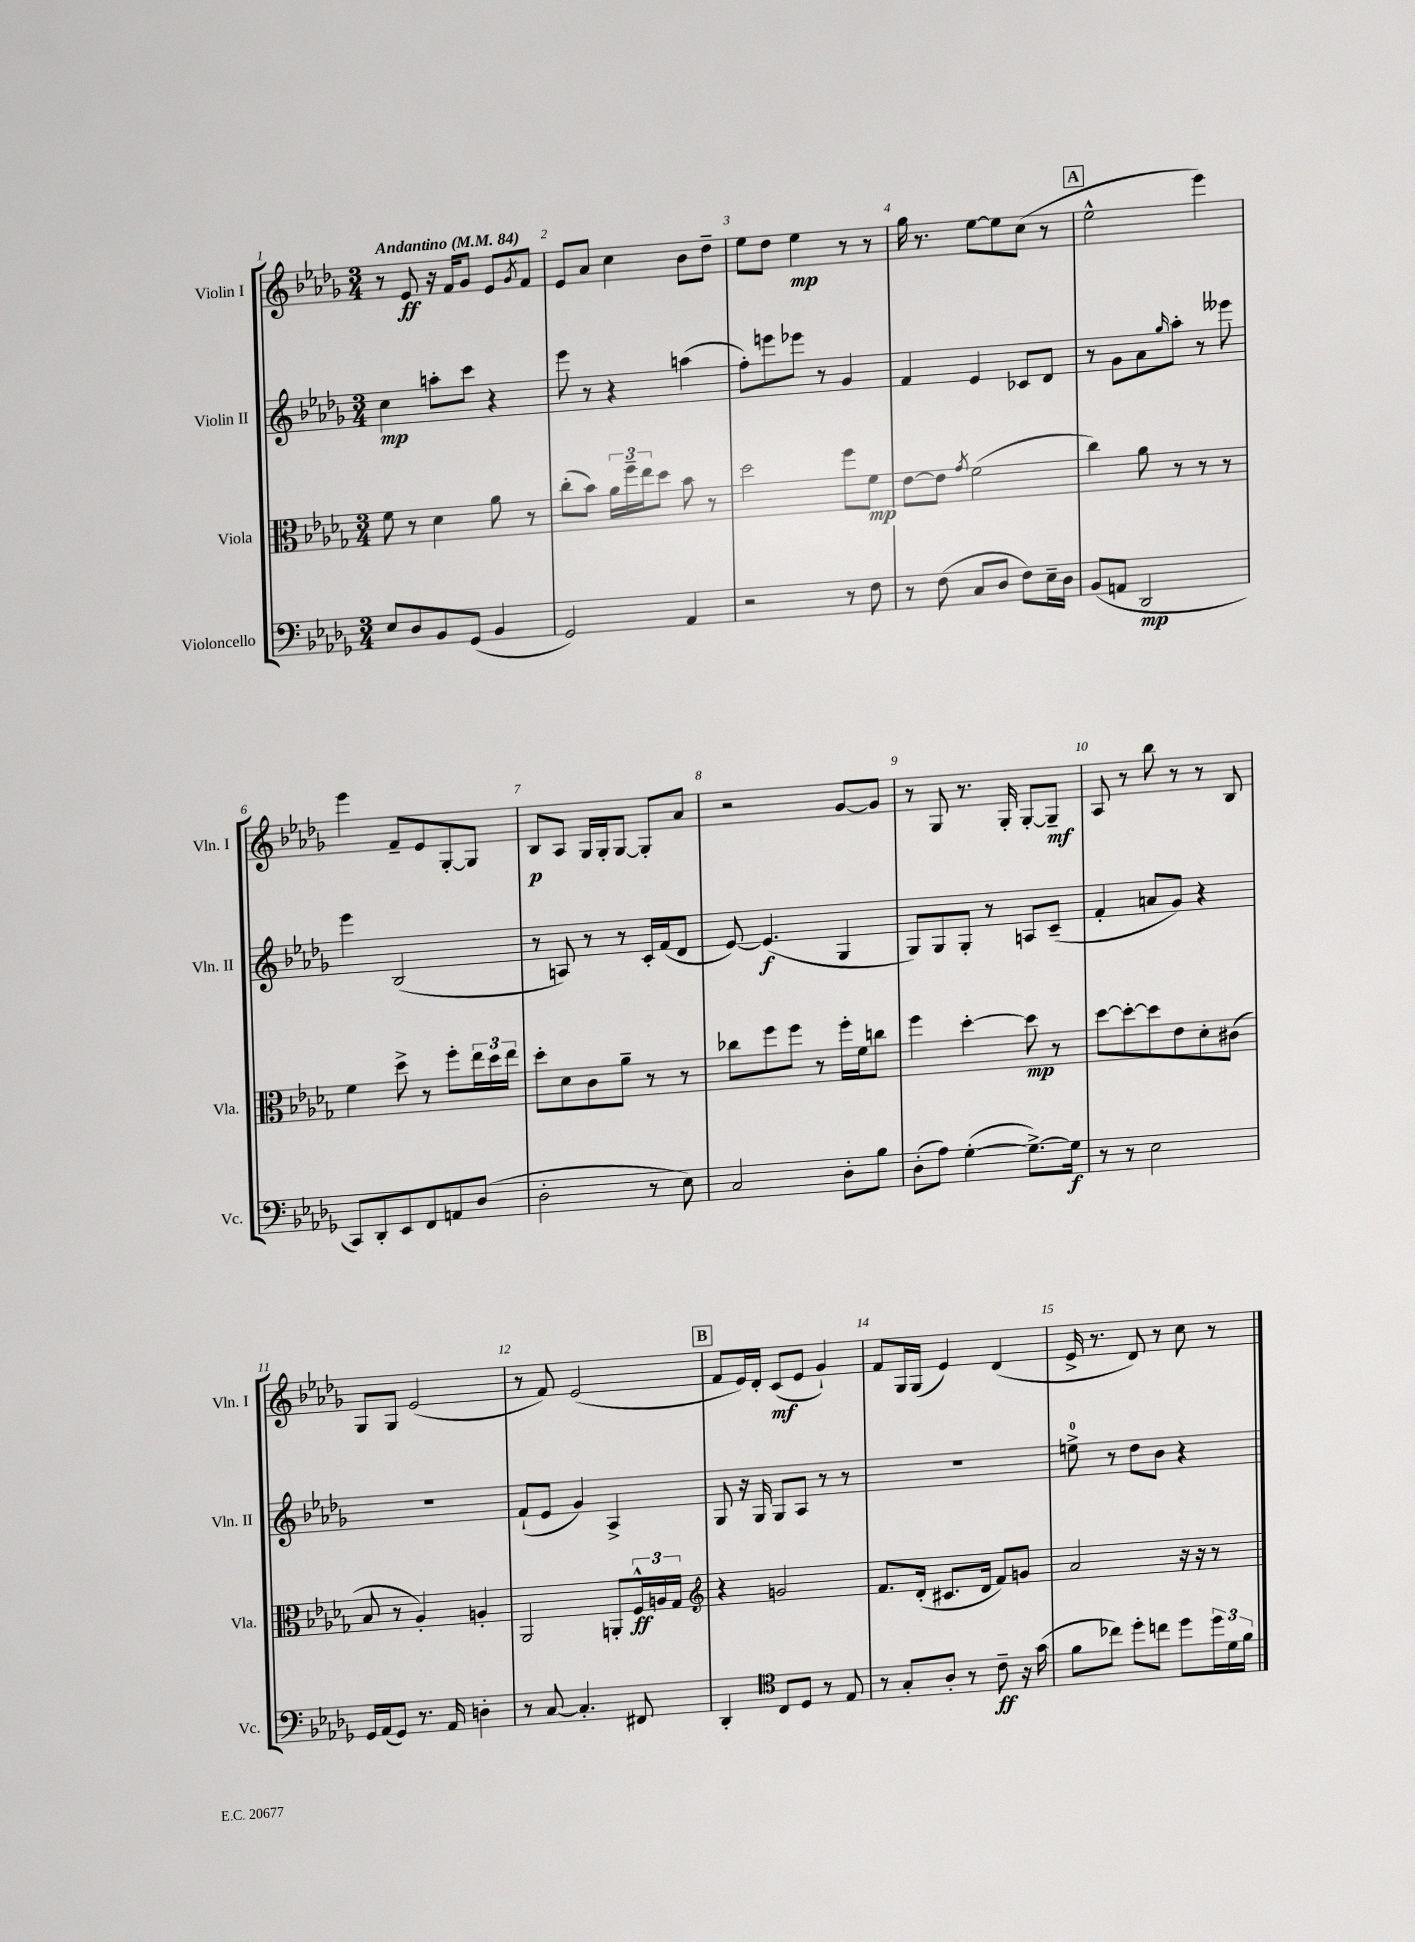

**kern	**kern	**kern	**kern
*staff4	*staff3	*staff2	*staff1
*clefF4	*clefC3	*clefG2	*clefG2
*k[b-e-a-d-g-]	*k[b-e-a-d-g-]	*k[b-e-a-d-g-]	*k[b-e-a-d-g-]
*M3/4	*M3/4	*M3/4	*M3/4
*MM84	*MM84	*MM84	*MM84
8E-/L	8f\	4cc\	8r
8D-/	8r	.	8e-/
8BB-/	4d-\	8aa'\L	16r
.	.	.	16f/LK
(8GG-/J	.	8ccc\J	8g-/J
4BB-/	8a-\	4r	8e-/L
.	.	.	8qg-/
.	8r	.	8f/J
=	=	=	=
2GG-/)	(8cc'\L	8eee-\	8e-/L
.	8b-\J)	8r	8a-/J
.	24a-\LL	4r	4cc\
.	24ff~\	.	.
.	24ee-\J	.	.
.	8dd-\J	.	.
4AA-/	8b-\	(4aa\	8b-\L
.	8r	.	8dd-~\J
=	=	=	=
2r	2dd-\	8ff'\L)	8ee-\L
.	.	8eee\	8dd-\J
.	.	8eee-\J	4ee-\
.	.	8r	.
8r	8ff\L	4g-/	8r
8F\	8f\J	.	8r
=	=	=	=
8r	[8e-\L	4f/	16gg-\
.	.	.	8.r
(8F\	8e-\]J	.	.
.	8qg-/	.	.
8C/L	(2f\	4e-/	[8ee-\L
8D-/J	.	.	8ee-\]
8F\L)	.	8c-/L	(8cc\J
16E-~\L	.	8d-/J	8r
16D-\JJ	.	.	.
=	=	=	=
(8BB-/L	4cc\)	8r	2ee-^^\
8AA/J	.	8g-\L	.
2DD-/	8a-\	8a-\	.
.	.	16qqgg-/	.
.	8r	8aa-'\J	.
.	8r	8r	4eee-\)
.	8r	8eee--\	.
=	=	=	=
8CC/L)	4f\	4eee-\	4eee-\
8DD-'/	.	.	.
8EE-/	8dd-^\	(2B-/	8f~/L
8FF/	8r	.	8e-/
8AA/	8ff'\L	.	[8G-'/
(8D-/J	24ee-\L	.	8G-/]J
.	24dd-\	.	.
.	24ee-\JJ	.	.
=	=	=	=
2D-'\	8dd-'\L	8r	8B-/L
.	8d-\	8A/)	8A-/J
.	8c\	8r	16G-/LL
.	.	.	16G-'/J
.	8a-~\J	8r	[8G-/J
8r	8r	16c'/LL	8G-'/]L
.	.	(16f/J	.
8E-\)	8r	8d-/J	8a-/J
=	=	=	=
2C/	8cc-\L	[8e-/)	2r
.	8ff\	(4.e-/]	.
.	8ff\J	.	.
.	8r	.	.
8D-'\L	16ff'\LL	4G-/	[8g-/L
.	16f\J	.	.
8B-\J	8cc\J	.	8g-/]J
=	=	=	=
(8D-'\L	4ff\	8G-/L)	8r
8A-\J)	.	8G-/	8G-/
([4G-'\	[4dd-'\	8G-'/J	8.r
.	.	8r	.
.	.	.	16G-'/
8.G-^\_L)	8dd-\]	8A/L	[8G-'/L
.	8r	(8c~/J	8G-~/]J
16G-\]Jk	.	.	.
=	=	=	=
8r	[8dd-\L	4f'/	8A-/
8r	8dd-'\_	.	8r
2E-\	8dd-\]	8a/L	8bb-\
.	8e-\	8g-/J)	8r
.	8d-'\	4r	8r
.	(8c#\J	.	8B-/
=	=	=	=
16GG-/LL	8B-/	2.r	8G-/L
(16AA-/J	.	.	.
8GG-/J)	8r	.	8G-/J
8.r	4A-'/)	.	(2e-/
16AA-/	.	.	.
4D'\	4A'/	.	.
=	=	=	=
8r	2AA-/	(8f`/L	8r
[8C/	.	8e-/J	8f/)
4.C'/]	.	4g-/)	(2e-/
.	8AA'/L	4A-^/	.
8FF#/	24F^^/L	.	.
.	24A/	.	.
.	24G-/JJ	.	.
=	=	=	=
*	*clefG2	*	*
4DD-'/	4r	8G-/	8f/L
.	.	16r	16e-/L)
.	.	16G-/	16d-'/JJ
*clefC4	*	*	*
8C/L	2g/	8G-/L	(8c/L
8D-/J	.	8A-/J	8e-/J
8r	.	8r	4g-`/)
8E-/	.	8r	.
=	=	=	=
8r	8.f/L	2.r	8f/L
8G-'/L	.	.	16G-/L
.	(16d-'/Jk	.	(16G-/JJ
8A-'/J	8.c#/L	.	4e-/)
8r	.	.	.
.	16d-/Jk	.	.
8c~\	8f/L)	.	(4d-/
16r	8g/J	.	.
(16g-\	.	.	.
=	=	=	=
8f\L	2a-/	8ee^\	16e-^/
.	.	.	8.r
8cc-\J)	.	8r	.
8dd-'\L	.	8dd-\L	8d-/)
8cc\J	.	8b-\J	8r
8dd-\L	16r	4r	8cc\
.	16r	.	.
24dd-\L	8r	.	8r
24d-\	.	.	.
24f\JJ	.	.	.
==	==	==	==
*-	*-	*-	*-
